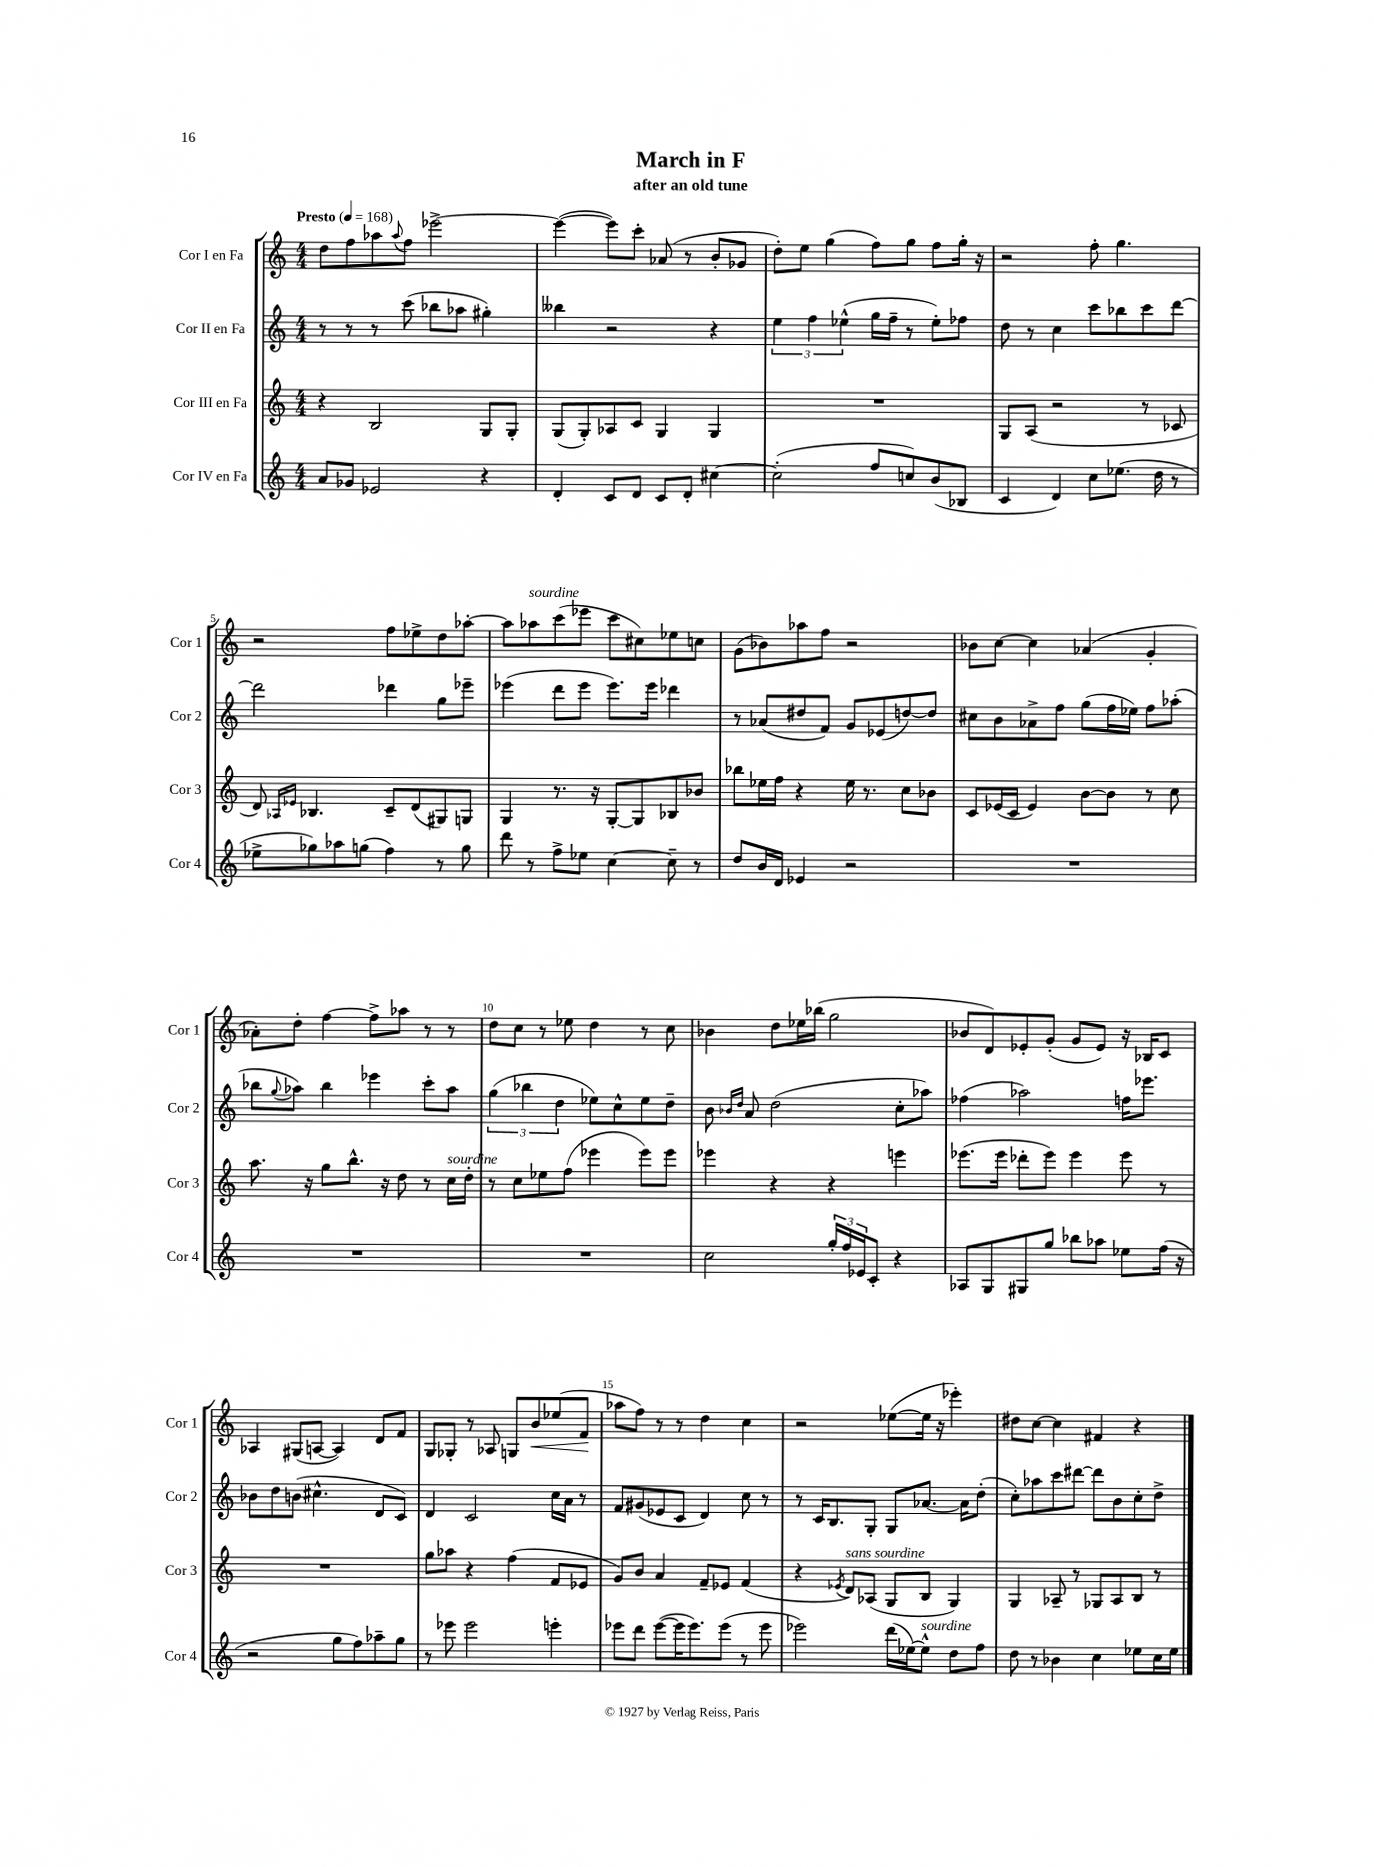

**kern	**kern	**kern	**kern
*staff4	*staff3	*staff2	*staff1
*clefG2	*clefG2	*clefG2	*clefG2
*k[]	*k[]	*k[]	*k[]
*M4/4	*M4/4	*M4/4	*M4/4
*MM168	*MM168	*MM168	*MM168
8a	4r	8r	8dd
8g-	.	8r	8ff
2e-	2B	8r	8aa-
.	.	.	8qqaa-
.	.	(8ccc	8ff
.	.	8bb-	[2eee-^
.	.	8aa-	.
4r	8G	4gg#')	.
.	8G'	.	.
=	=	=	=
4d'	(8G	4bb--	(4eee-_
.	8G')	.	.
8c	8A-	2r	8eee-])
8d	8c	.	8ccc'
8c	4G	.	(8a-
8d'	.	.	8r
[4cc#	4G	4r	8b'
.	.	.	8g-
=	=	=	=
(2cc#']	1r	6ee	8dd')
.	.	.	8ee
.	.	6ff	.
.	.	.	(4gg
.	.	(6ee-^^	.
8ff	.	16gg	8ff)
.	.	16ff~	.
8cc)	.	8r	8gg
(8b	.	8ee-')	8ff
8B-	.	8ff-	16gg'
.	.	.	16r
=	=	=	=
4c	8G	8dd	2r
.	(8A	8r	.
4d)	2r	4cc	.
8cc	.	8ccc	8ff'
(8.ee-	.	8bb-	4.gg
.	8r	8ccc	.
16dd	.	.	.
8r	8c-	[8ddd	.
=	=	=	=
8ee-^	8d)	2ddd]	2r
.	16qqA-	.	.
.	16qqe-	.	.
8gg-)	4.B-	.	.
8aa-	.	.	.
(8gg	.	.	.
4ff)	8c~	4ddd-	8ff
.	(8d	.	8ee-^
8r	8G#)	8gg	8dd
8gg	8G	8eee-~	[8aa-'
=	=	=	=
8ddd	4G	(4eee-	8aa-]
8r	.	.	8aa-
8ff^	8.r	8ddd	(8ccc
8ee-	.	8eee-	8eee-
.	16r	.	.
[4cc	[8G'	8.eee-)	8ccc
.	8G]	.	8cc#)
.	.	16eee-	.
8cc~]	8B-	4ddd-	8ee-
8r	8b-	.	8cc
=	=	=	=
8dd	8bb-	8r	(8g
16b	16ee-	(8a-	8b-)
16d	16ff	.	.
4e-	4r	8dd#	8aa-
.	.	8f)	8ff
2r	16ee-	8g	2r
.	8.r	.	.
.	.	(8e-	.
.	8cc	[8dd)	.
.	8b-	8dd]	.
=	=	=	=
1r	8c	8cc#	8b-
.	(16e-	8b	[8cc
.	16c	.	.
.	4e-)	8a-^	4cc]
.	.	8ff	.
.	[8b	(8gg	(4a-
.	8b]	16ff	.
.	.	16ee-)	.
.	8r	8ff	4g'
.	8cc	(8aa-'	.
=	=	=	=
1r	8.aa	8bb-	8a-')
.	.	8qqgg	.
.	.	8aa-)	8dd'
.	16r	.	.
.	8gg	4bb-	[4ff
.	8.bb^^	.	.
.	.	4eee-	8ff^]
.	16r	.	.
.	8dd	.	8aa-
.	8r	8ccc'	8r
.	16cc	8aa-	8r
.	16dd'	.	.
=	=	=	=
1r	8r	(6gg	8dd
.	8cc	.	8cc
.	.	6bb-	.
.	8ee-	.	8r
.	.	6dd	.
.	(8ff	.	8ee-
.	4eee-	8ee-)	4dd
.	.	8cc^^	.
.	8eee-)	8ee-	8r
.	8eee-	8dd~	8cc
=	=	=	=
2cc	4eee-	8b	4b-
.	.	16qqb-	.
.	.	16qqdd	.
.	.	8a	.
.	4r	(2dd	8dd
.	.	.	16ee-
.	.	.	(16bb-
24gg'	4r	.	2gg
24ff	.	.	.
24e-	.	.	.
8c'	.	.	.
4r	4eee	8cc'	.
.	.	8aa-)	.
=	=	=	=
8A-	(8.eee-	(4ff-	8b-
8G	.	.	8d)
.	16eee-	.	.
8G#	8ddd-'	2aa-)	8e-'
8gg	8eee-)	.	(8g'
8bb-	4eee-	.	8g
8aa-	.	.	8e-)
8ee-	8eee-	16ff	16r
.	.	8.eee-	16B-
(16ff	8r	.	8c
16r	.	.	.
=	=	=	=
2r	1r	8b-	4A-
.	.	8dd	.
.	.	(8b	(8G#
.	.	4.cc#^^	[8A
8gg	.	.	4A])
8ff)	.	.	.
8aa-~	.	8d	8d
8gg	.	8c)	8f
=	=	=	=
8r	8gg	4d	8G
8eee-	8aa-	.	8G-'
2eee-	4r	2c	8r
.	.	.	8A-
.	(4ff	.	8G
.	.	.	8b
4eee'	8f	16cc	(8ee-
.	.	16a	.
.	8e-	8r	8f
=	=	=	=
8eee-	8g)	8f	8aa-
8ddd	8b	(8g#	8ff)
([8eee-	4a	8e-	8r
16eee-]	.	8c	8r
8.eee-)	.	.	.
.	8f~	4d)	4dd
(8eee-	8e-	.	.
8r	(4f	8cc	4cc
8eee-	.	8r	.
=	=	=	=
2eee-)	4r	8r	2r
.	.	16c	.
.	.	8.B	.
.	8qe-	.	.
.	8d)	.	.
.	(8A-	8G'	.
(16ddd	8G	8G	([8ee-
[16ee-)	.	.	.
8ee-^^]	8B	[8.a-	16ee-]
.	.	.	16r
8dd	4G)	.	4eee-')
.	.	16a-]	.
8ff	.	(8dd'	.
=	=	=	=
8dd	4G	8cc')	8dd#
8r	.	8aa-	[8cc
4b-	8A-~	8ccc	4cc]
.	8r	[8ddd#	.
4cc	8G-	8ddd#]	4f#
.	8A-	8b	.
8ee-	8B	8cc'	4r
16cc	8r	8dd^	.
16ee-	.	.	.
==	==	==	==
*-	*-	*-	*-
